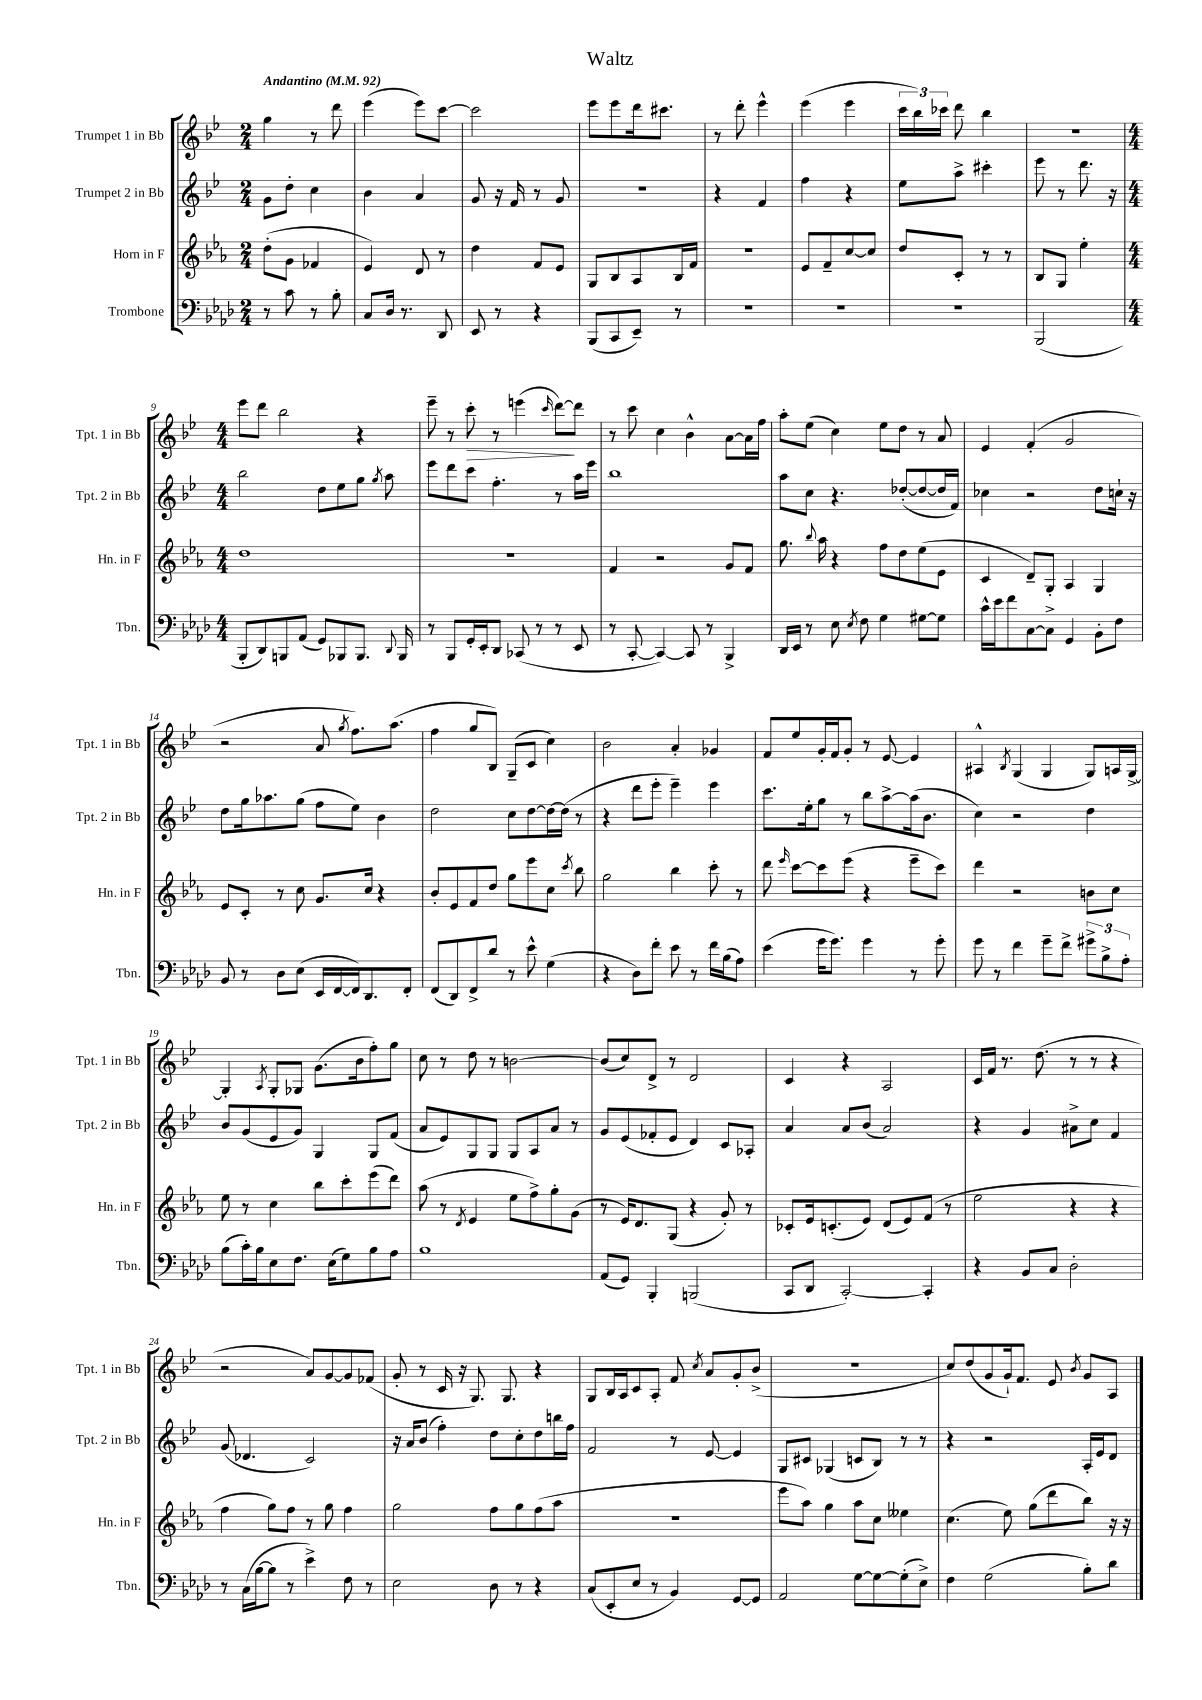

**kern	**kern	**kern	**kern
*staff4	*staff3	*staff2	*staff1
*clefF4	*clefG2	*clefG2	*clefG2
*k[b-e-a-d-]	*k[b-e-a-]	*k[b-e-]	*k[b-e-]
*M2/4	*M2/4	*M2/4	*M2/4
*MM92	*MM92	*MM92	*MM92
8r	(8dd'	8g	4gg
8c	8g	8dd'	.
8r	4f-	4cc	8r
8B-'	.	.	8ddd
=	=	=	=
8C	4e-)	4b-	(4eee-
16D-	.	.	.
8.r	.	.	.
.	8d	4a	8eee-)
8DD-	8r	.	[8ccc
=	=	=	=
8EE-	4dd	8g	2ccc]
8r	.	16r	.
.	.	16f	.
4r	8f	8r	.
.	8e-	8g	.
=	=	=	=
(8BBB-	8G	2r	8eee-
8CC	8B-	.	8eee-
8EE-~)	8A-	.	16ddd
.	.	.	8.ccc#
8r	16B-	.	.
.	16f	.	.
=	=	=	=
2r	2r	4r	8r
.	.	.	8ddd'
.	.	4f	4eee-^^
=	=	=	=
2r	8e-	4ff	(4eee-
.	8f~	.	.
.	[8cc	4r	4eee-
.	8cc]	.	.
=	=	=	=
2r	8dd	8ee-	24ccc
.	.	.	24bb-)
.	.	.	24ccc-
.	8c'	8aa^	8ddd
.	8r	4ccc#'	4bb-
.	8r	.	.
=	=	=	=
(2BBB-	8B-	8eee-	2r
.	8G	8r	.
.	4ee-'	8.ddd	.
.	.	16r	.
=	=	=	=
*M4/4	*M4/4	*M4/4	*M4/4
8BBB-'	1dd	2bb-	8eee-
8DD-)	.	.	8ddd
8BBB	.	.	2bb-
(8AA-	.	.	.
8GG)	.	8dd	.
8BBB-	.	8ee-	.
8.BBB-	.	8gg	4r
.	.	8qgg	.
.	.	8aa	.
8qqDD-	.	.	.
16BBB-	.	.	.
=	=	=	=
8r	1r	8eee-	8eee-~
8BBB-	.	8ddd	8r
16GG'	.	8ccc	8ccc'
16EE-'	.	.	.
8DD-	.	4.ff'	8r
(8CC-	.	.	(4eee
8r	.	.	.
.	.	.	16qqccc
8r	.	8r	[8ddd)
8EE-	.	16aa	8ddd]
.	.	16eee-	.
=	=	=	=
8r	4f	1bb-	8r
[8CC'	.	.	8ccc
4CC_)	2r	.	4cc
8CC]	.	.	4b-^^
8r	.	.	.
4BBB-^	8g	.	[8a
.	8f	.	16a]
.	.	.	16ff
=	=	=	=
16DD-	8.gg	8aa	8aa'
16EE-	.	.	.
8r	.	8cc	(8ee-
.	8qqbb-	.	.
.	16aa-	.	.
8E-	4r	4.r	4cc)
8qE-	.	.	.
8F	.	.	.
4G	8ff	.	8ee-
.	8dd	([8dd-'	8dd
[8G#	(8ee-	8dd-_	8r
8G#]	8e-	16dd-]	8a
.	.	16f)	.
=	=	=	=
16c^^	4c	4cc-	4e-
16e-	.	.	.
8f	.	.	.
[8C	8d~)	2r	(4f'
8C^]	8G'	.	.
4GG	4A-	.	2g
8BB-'	4G	8dd	.
8F	.	16cc`	.
.	.	16r	.
=	=	=	=
8BB-	8e-	8dd	2r
8r	8c'	16gg	.
.	.	8.aa-	.
8D-	8r	.	.
(8E-	8cc	(8gg	.
16EE-	8.g	8ff	8a
[16FF	.	.	.
.	.	.	8qgg
16FF])	.	8ee-)	8.ff)
8.DD-	16cc	.	.
.	4r	4b-	.
.	.	.	(8.aa
8FF'	.	.	.
=	=	=	=
(8FF	8b-'	2dd	4ff
8DD-)	8e-	.	.
8FF^	8f	.	8gg
8d-	8dd	.	8B-)
8r	8gg	8cc	(8G~
8e-^^	8eee-	[8dd	8c
(4G	8cc	16dd_	4cc)
.	.	(16dd]	.
.	8qccc	.	.
.	8bb-	8r	.
=	=	=	=
4r	2gg	4r	2b-
8D-)	.	8ddd	.
8f'	.	8eee-'	.
8e-	4bb-	4eee-~)	4a'
8r	.	.	.
16f	8ccc'	4eee-	4g-
(16B-	.	.	.
8A-)	8r	.	.
=	=	=	=
(4e-	8ddd	8.ccc	8f
.	16qqeee-	.	.
.	[8ccc	.	8ee-
.	.	16ee-'	.
16g	8ccc]	8gg	16g'
8.g)	.	.	16f
.	(8eee-	8r	8g'
4g	4r	8bb-	8r
.	.	[8aa^	[8e-
8r	8eee-~	(16aa]	4e-]
.	.	8.b-	.
8g'	8ccc)	.	.
=	=	=	=
8g	4ddd	4cc)	4A#^^
8r	.	.	.
.	.	.	8qB-
4f	2r	2r	(4G
8g~	.	.	4G
8f^	.	.	.
12g#^	8b	4dd	8G)
12B-^	.	.	.
.	8cc	.	16A
12A-'	.	.	.
.	.	.	[16G^
=	=	=	=
(8B-	8ee-	8b-	4G']
16c')	8r	(8g	.
16B-	.	.	.
.	.	.	8qA
8E-	4cc	8e-	8G'
8.F	.	8g)	8G-
.	8bb-	4G	(8.g
(16E-	.	.	.
8G)	8ccc'	.	.
.	.	.	16b-
8B-	(8eee-	8G	8ff')
8A-	8ddd)	(8f	8gg
=	=	=	=
1B-	(8aa-	8a	8cc
.	8r	8e-)	8r
.	8qd	.	.
.	4e-	8G	8dd
.	.	8G	8r
.	8ee-	8G	[2b
.	8ff^)	8A	.
.	8gg'	8a	.
.	(8g	8r	.
=	=	=	=
(8AA-	8r	8g	(8b]
8GG)	16e-)	(8e-	8cc)
.	8.d	.	.
4BBB-'	.	8f-'	8d^
.	(8G	8e-	8r
(2BBB	4r	4d)	2d
.	8g')	8c	.
.	8r	8A-'	.
=	=	=	=
8CC	8c-'	4a	4c
8DD-	16e-	.	.
.	(8.c'	.	.
[2CC')	.	8a	4r
.	8e-)	(8b-	.
.	(8d	2a)	2A
.	8e-)	.	.
4CC']	(8f	.	.
.	8r	.	.
=	=	=	=
4r	2ee-	4r	16c
.	.	.	16f
.	.	.	8.r
8BB-	.	4g	.
.	.	.	(8.dd
8C	.	.	.
2D-'	4r	8a#^	8r
.	.	8cc	8r
.	4r	4f	4r
=	=	=	=
8r	4ff	(8g	2r
(16C	.	4.d-	.
[16B-	.	.	.
8B-]	8gg)	.	.
8r	8ff	.	.
4e-^)	8r	2c)	8a)
.	8gg	.	[8g
8F	4ff	.	8g]
8r	.	.	(8f-
=	=	=	=
2E-	2gg	16r	8g'
.	.	16a	.
.	.	(8b-	8r
.	.	4ff')	16c
.	.	.	16r
.	.	.	8.G)
8D-	8ff	8dd	.
.	.	.	8.G
8r	8gg	8cc'	.
4r	(8ff	8dd	4r
.	8aa-	16bb	.
.	.	16ff	.
=	=	=	=
(8C	1r	2f	8G
8EE-'	.	.	16B-
.	.	.	16A
8E-	.	.	8c
8r	.	.	8A'
4BB-)	.	8r	8f
.	.	.	8qcc
.	.	[8e-	8a
[8GG	.	4e-]	8g'
8GG]	.	.	(8b-^
=	=	=	=
2AA-	8eee-	8G	1r
.	8aa-)	8c#	.
.	4gg	(4G-	.
[8G	8aa-	8c	.
8G_	8cc	8B-)	.
(8G']	4ee--	8r	.
8E-^)	.	8r	.
=	=	=	=
4F	(4.cc	4r	8cc)
.	.	.	(8dd
(2G	.	2r	8g
.	8ee-)	.	16g`)
.	.	.	8.f
.	(8gg	.	.
.	8ddd	.	8e-
.	.	.	8qb-
8B-')	8bb-)	16A'	8g
.	.	16e-	.
8d-	16r	8d	8A
.	16r	.	.
==	==	==	==
*-	*-	*-	*-
